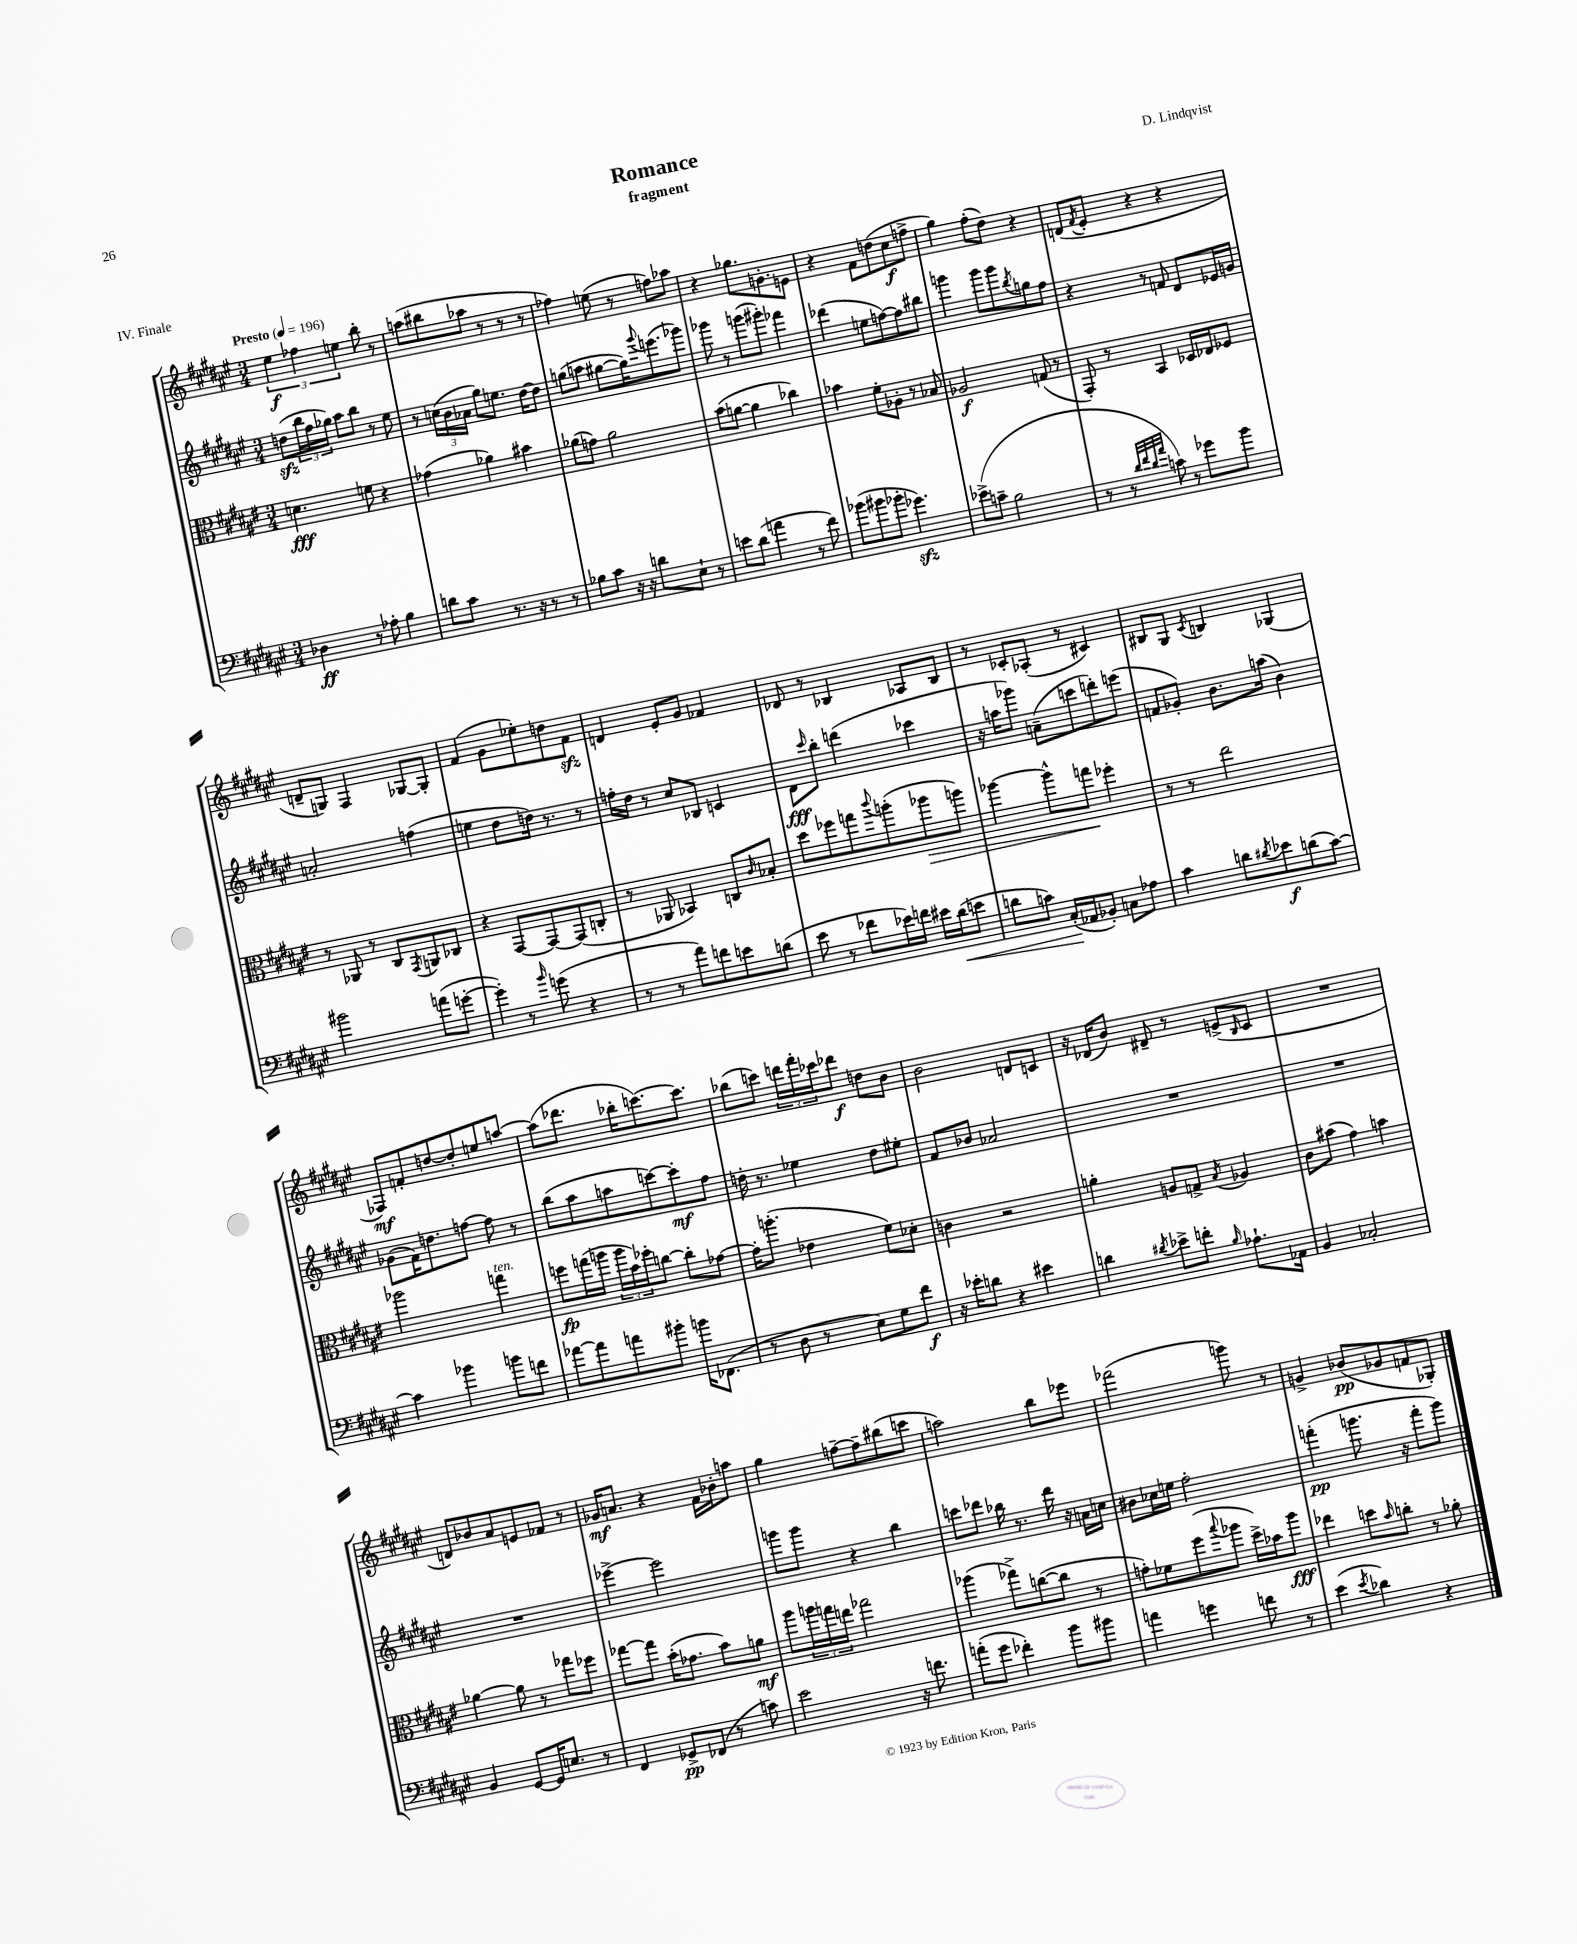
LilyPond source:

\header { title = "Romance" composer = "D. Lindqvist" subtitle = "fragment" piece = "IV. Finale" }
<<
\new StaffGroup <<
\new Staff = "s0" {
    \clef treble \key fis \major \numericTimeSignature \time 3/4 \tempo "Presto" 4 = 196
    \tuplet 3/2 { eis''4\f fes''4 e''4 } b''8-. r8 |
    a''8( bis''8 aes''8 r8 r8 r8 |
    fes''4) e''8( r8 f''8) aes''8 |
    r4 ges''8. g'8.-. e'8 |
    r4 fis'8 d''8( cis''8\f f''8-> |
    gis''4) fis''8-.( dis''8) r4 |
    d'8( \acciaccatura { fis'8 } eis'8-. r4 r4 |
    d'8-- g8) fis4 ges8~ ges8-. |
    fis'4( gis'8 ees''8-.) d''8 fis'8\sfz |
    d'4 eis'8-. gis'8 fes'4 |
    des'8 r8 bes4 aes8 bes8 |
    r8 ces'8-. aes8-.( r8 cis'4) |
    bis8 gis8 \acciaccatura { cis'8 } b4 ges4( |
    fes8\mf) f'8-. d''8~ d''8-. e''8 a''8~ |
    a''8( des'''8. bes''16-. c'''8.~) c'''8. |
    bes''8( c'''8) \tuplet 3/2 { d'''16 fis'''16-. ces'''16 } des'''8\f d''8 b'8 |
    b'2 d'8 c'8 |
    r16 des'16( b'8) dis'8-- r8 e'8->( \grace { b16 } cis'8 |
    R2. |
    d'8) bes'8 ais'8 e'8 fes'8 r8 |
    ges'16\mf a'8. r4 fis'16 bes'16-. a''8 |
    gis''4 f''8~-- f''8-- bis''8( c'''8 |
    a''2) b''8 ees'''8 |
    fes'''2( g'''8) r8 |
    g'4-> bes'8\pp( ges'8 f'8 ges8-.) \bar "|." |
}
\new Staff = "s1" {
    \clef treble \key fis \major \numericTimeSignature \time 3/4
    d''8\sfz( \tuplet 3/2 { b''16 fis''16 ges''16) } ais''8 b''8 r8 eis''8 |
    r8 \tuplet 3/2 { c''16( b'16 aes'16 } gis''8) e''8. dis''16~ dis''8 |
    g''8( a''8 gis''8~ gis''16) \appoggiatura { gis'''8 } e'''8.( ges'''8) |
    ges'''8 r8 g'''8( gis'''8-.) fes'''4 |
    des'''4( e''8 f''8~) f''8 bis''8 |
    g'''4 g'''8 g'''8 \acciaccatura { b''8 } g''8 fis''8 |
    r4 r8 f'8 dis'8 ees'16 g'16 |
    a'2-. f''4( |
    e''4 dis''8 d''16) r8. r8 |
    f''16-. dis''16 r8 cis''8 bes8 c'4 |
    dis'8\fff \grace { cis'''16 } b''8-. d'''4( ces'''4 |
    r16 a''16 ges'''8) a'8--( c'''8 d'''8-.) e'''8( |
    f'8 ges'8-.) b'8. a''16( b'4) |
    ges'8( fis'16) d''8. f''8~ f''8 r8 |
    b''8( ais''8 a''8 c'''8~) c'''8-.\mf fis''8 |
    d''16-. r8. ees''4 d''8 eis''8-. |
    fis'8 bes'8 aes'2 |
    R2. |
    R2. |
    R2. |
    ees'''4~-> ees'''2 |
    g'''8 g'''8 r4 b''4 |
    c'''8 des'''8 bes''16 r8. des'''16 r16 a'16 c''16 |
    bis'8 ces''16 e''16 fis''2-. |
    f'''4-.\pp( g'''8. r16 f'''8-. g'''8) \bar "|." |
}
\new Staff = "s2" {
    \clef alto \key fis \major \numericTimeSignature \time 3/4
    d'4.\fff f'8 r4 |
    ges'4( aes'4) bis'4 |
    aes'8( g'8) aes'2 |
    b'8( a'8~ a'4 ces''4) |
    bes'4 fis'8-. aes8-. r8 bes8 |
    aes2\f g8( r8 |
    gis,8-.) r8 b,4 des16 ees16 fes8 |
    r8 aes,8 r8 cis8 \acciaccatura { gis,8 } a,8 ces8 |
    r4 gis,8~ gis,8~ gis,8( c8-. |
    r8 aes,8 bes,4) c8 \grace { cis'16 } bes8-. |
    dis''8 fes''8 g''8 \appoggiatura { cis'''8 } a''8-.( aes''8\> a''8) |
    aes''4~ aes''8-^ g''8\! fes''4-. |
    r8 r8 eis''2 |
    aes''2 g''4^\markup { \italic "ten." } |
    f''8\fp g''16( a''16 \tuplet 3/2 { a''16 b'16) fes''16-. } c''8~ c''8-. ges'8~ |
    ges'16-. a''8.-.( ees'4 fis'8) des'8-. |
    c'4 r2 |
    a'4-. a8 g8-> \acciaccatura { b8 } aes4 |
    cis'8 bis'8( gis'4) b'4 |
    aes'4~ aes'8 r8 ges''8 fes''8 |
    ges''8~ ges''8 b'16-.( ges'8. b'8) a'8\mf |
    ais''8 \tuplet 3/2 { a''16 g''16 e''16 } ges''2 |
    aes''4( ges''8->) c''8~( c''8 r8 |
    g'8-.) fes'8 fis''8( \appoggiatura { b''8 } aes''8 dis''16->) bes'16 aes''8\fff |
    ees''4 d''8 \grace { b'16 } c''8-. r8 aes'8-. \bar "|." |
}
\new Staff = "s3" {
    \clef bass \key fis \major \numericTimeSignature \time 3/4
    des4\ff r8 aes8-. b4 |
    d'8 cis'8 r8. r16 r8 r8 |
    bes8 cis'8 r16 r16 d'8 eis8-! r8 |
    e'8 dis'8( a'4 r8 fis'8) |
    bes'8( bis'8 bes'8-. ges'4.\sfz) |
    ees'8->( c'8-- b2 |
    r8 r8 \grace { dis'32 fis'32 dis'32 ais'32 } c'8) r8 ges'8 b'8 |
    bis'2 a'8( g'8~-. |
    g'4-.) r8 \grace { b'16 } g'8( r4 |
    r8 r8 ais'8) f'8 e'8 d'8( |
    eis'8 r8 fes'8 ees'16) f'16 eis'16 dis'16\<( e'8 |
    d'8 c'8) cis16-.\!( aes,16 bes,8-.) c8 aes8 |
    cis'4 d'8 \acciaccatura { dis'8 } ees'8\f d'8( cis'8~) |
    cis'4 bes'4 b'8 f'8 |
    aes'8~ aes'8 a'8 bis'8-. b'16 fes,8.( |
    r8 dis8 r8 eis8) gis8 fis'8\f |
    r16 ees'16-. d'8 r4 eis'4 |
    d'4 \acciaccatura { dis'8 } ees'8-> f'8-. \grace { b16 } aes8.-! aes,16 |
    b,4 ces2-. |
    b,4 gis,8~ gis,16 e8. r8 |
    fis,4 ges,8->\pp fes,8( r8 c'8) |
    eis'2 r16 f'8. |
    a'8-.( gis'8 fes'4-.) b'8 bis'8 |
    a'4 g'4 f'8 r8 |
    eis'4( \acciaccatura { eis'8 } des'4) r4 \bar "|." |
}
>>
>>
\layout { \context { \Score \remove "Bar_number_engraver" } }
